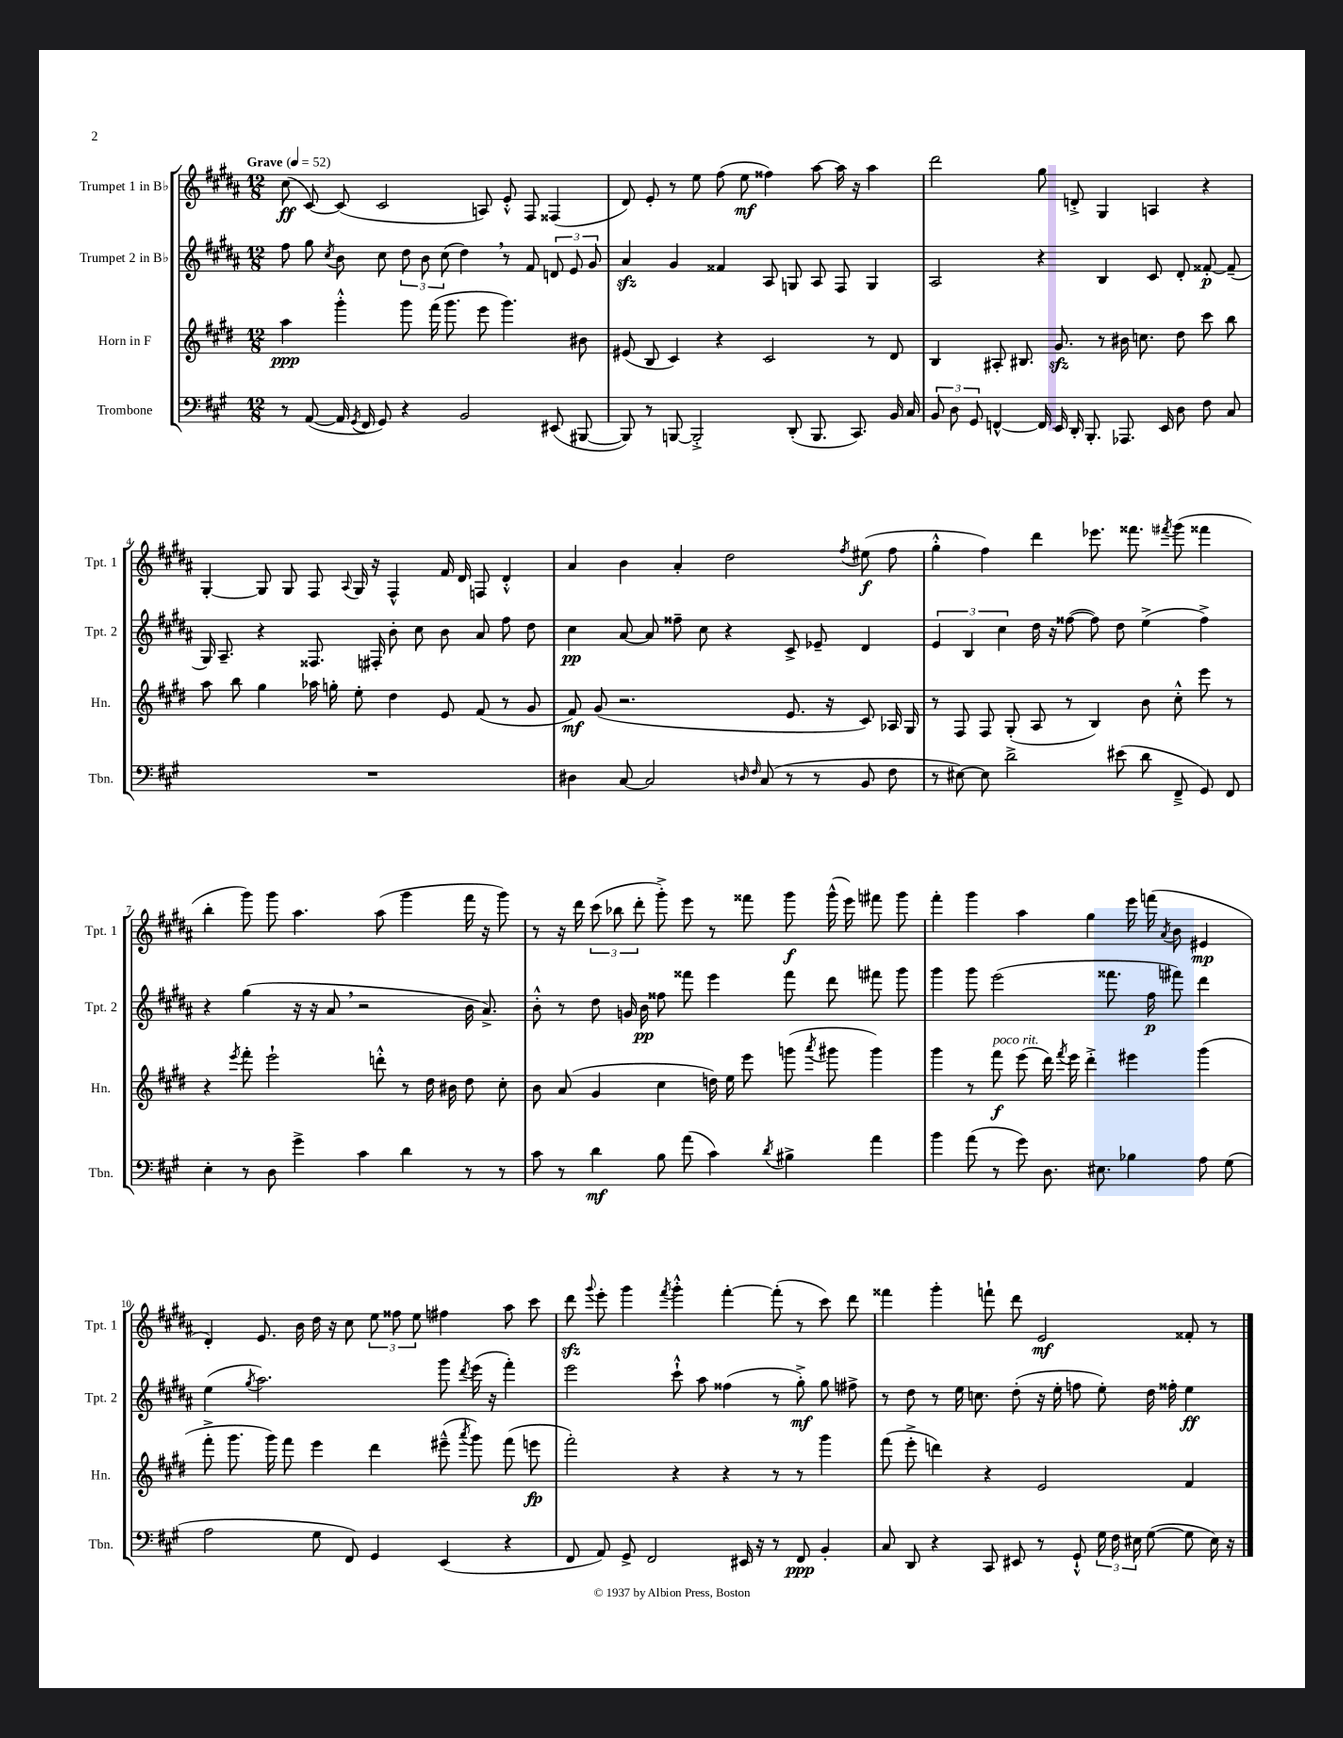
<<
\new StaffGroup <<
\new Staff = "s0" \with { instrumentName = "Trumpet 1 in Bb" shortInstrumentName = "Tpt. 1" } {
    \clef treble \key b \major \numericTimeSignature \time 12/8 \tempo "Grave" 4 = 52
    \autoBeamOff cis''8\ff( cis'8~) cis'8( cis'2 a8) e'8-.-^ fis8 fisis4( |
    dis'8) e'8-. r8 e''8 fis''8( e''8\mf fisis''4) ais''8~ ais''16 r16 ais''4 |
    dis'''2 gis''8 d'8-.-> gis4 a4 r4 |
    gis4~-. gis8 gis8 fis8 \appoggiatura { ais8 } gis16 r16 fis4-^ fis'16 dis'16 f8 dis'4-.-^ |
    ais'4 b'4 ais'4-. dis''2 \acciaccatura { fis''8 } eis''8\f( fis''8 |
    gis''4-.-^ fis''4) dis'''4 ees'''8. fisis'''8. \acciaccatura { fis'''8 } gis'''8( fisis'''4 |
    b''4-. gis'''8) gis'''8 ais''4. ais''8( gis'''4 fis'''16 r16 gis'''8) |
    r8 r16 dis'''16 \tuplet 3/2 { cis'''8( bes''8 dis'''8-. } gis'''8-.->) e'''8 r8 fisis'''8 gis'''8\f gis'''16-^( e'''16) fis'''8 gis'''8 |
    fis'''4-. gis'''4 ais''4 gis''4 e'''16 f'''16( \acciaccatura { ais'8 } b'8 eis'4\mp |
    dis'4-.) e'8. b'16 dis''16 r16 cis''8 \tuplet 3/2 { e''8 fisis''8 e''8 } fis''4 ais''8 cis'''8 |
    dis'''8\sfz \appoggiatura { gis'''8 } e'''8-. gis'''4 \acciaccatura { fis'''8 } gis'''4-.-^ fis'''4~-. fis'''8-.( r8 cis'''8) dis'''8 |
    fisis'''4 gis'''4-. f'''8-! dis'''8 e'2\mf fisis'8-. r8 \bar "|." |
}
\new Staff = "s1" \with { instrumentName = "Trumpet 2 in Bb" shortInstrumentName = "Tpt. 2" } {
    \clef treble \key b \major \numericTimeSignature \time 12/8
    \autoBeamOff fis''8 gis''8 \acciaccatura { cis''8 } b'8 cis''8 \tuplet 3/2 { dis''8 b'8 cis''8( } dis''4) \breathe r8 fis'8 \tuplet 3/2 { d'8 e'8 gis'8 } |
    ais'4\sfz gis'4 fisis'4 ais8 g8 ais8 fis8 g4 |
    ais2 r4 b4 cis'8 dis'8-. fisis'8~-.\p fisis'8--( |
    gis16) ais8.-- r4 fisis8. fis16-. b'8-. cis''8 b'8 ais'8 fis''8 dis''8 |
    cis''4\pp ais'8~ ais'8 fisis''8-- cis''8 r4 cis'8-> ees'8-- dis'4 |
    \tuplet 3/2 { e'4 b4 cis''4 } dis''16 r16 fisis''8~( fisis''8) dis''8 e''4->( fisis''4->) |
    r4 gis''4( r16 r16 ais'8 \breathe r2 b'16 ais'8.->) |
    b'8-.-^ r8 dis''8 g'16 b'16\pp fisis''8 fisis'''8 e'''4 fisis'''8 dis'''8 fis'''8 gis'''8 |
    gis'''4 gis'''8 e'''2( fisis'''8. fis''16\p fis'''8) dis'''4 |
    e''4( \acciaccatura { gis''8 } ais''2.) gis'''8 \acciaccatura { dis'''8 } e'''16( r16 fis'''4-.) |
    e'''2 cis'''8-!-^ ais''8 fisis''4( r8 gis''8-.->\mf) gis''8 fis''8-> |
    r8 dis''8 r8 e''16 c''8. dis''8-.( r16 e''16-. f''8 e''8-.) dis''16 fisis''16-. e''4\ff \bar "|." |
}
\new Staff = "s2" \with { instrumentName = "Horn in F" shortInstrumentName = "Hn." } {
    \clef treble \key e \major \numericTimeSignature \time 12/8
    \autoBeamOff a''4\ppp gis'''4-.-^ gis'''8 fis'''16( gis'''8. e'''8 gis'''4.) bis'8 |
    eis'8( b8 cis'4) r4 cis'2 r8 dis'8 |
    b4 ais8-. bis8. gis'8.\sfz r8 bis'16 c''8. dis''8 cis'''8 b''8 |
    a''8 b''8 gis''4 aes''16 g''16-. e''8-. dis''4 e'8 fis'8( r8 gis'8 |
    fis'8\mf) gis'8( r2. e'8. r16 cis'8) aes16 gis16 |
    r8 fis8 fis8 gis8-.( a8 r8 b4) b'8 cis''8-.-^ e'''8 r8 |
    r4 \acciaccatura { e'''8 } fis'''8-. e'''2-! d'''8-.-^ r8 dis''16 bis'16 dis''8 cis''8-. |
    b'8 a'8( gis'4 cis''4 d''16) e''16 e'''8 g'''8( \acciaccatura { a'''8 } gis'''8 gis'''4) |
    gis'''4 r8 fis'''8\f^\markup { \italic "poco rit." } e'''8( dis'''16) \acciaccatura { fis'''8 } e'''16 dis'''4-.-> eis'''4 gis'''4( |
    fis'''8-.-> gis'''8. gis'''16) fis'''8 e'''4 dis'''4 eis'''8---^( \acciaccatura { a'''8 } gis'''8) fis'''8( e'''8\fp |
    fis'''2-.) r4 r4 r8 r8 gis'''4 |
    fis'''8( e'''8-.-> d'''4) r4 e'2 fis'4 \bar "|." |
}
\new Staff = "s3" \with { instrumentName = "Trombone" shortInstrumentName = "Tbn." } {
    \clef bass \key a \major \numericTimeSignature \time 12/8
    \autoBeamOff r8 a,8~( a,16 \acciaccatura { gis,8 } fis,16 gis,8) r4 b,2 eis,8( bis,,8~ |
    bis,,8) r8 b,,8~ b,,2-.-> d,8-.( b,,8. cis,8.) b,16 cis16 |
    \tuplet 3/2 { b,8 d8 gis,8 } f,4~-^ f,16 e,16 d,16-. b,,8.-. aes,,8. e,16 d8 fis8 cis8 |
    R1. |
    dis4 cis8~ cis2 \grace { d16 fis16 } cis8( r8 r8 b,8 fis8 |
    r8 eis8~) eis8 d'2-> eis'8( d'8 fis,8---> gis,8) fis,8 |
    e4-. r8 d8 gis'4-> cis'4 d'4 r8 r8 |
    cis'8 r8 d'4\mf b8 a'8( cis'4) \acciaccatura { d'8 } bis4-> a'4 |
    b'4 a'8( r8 gis'8) d8. eis8. bes4 a8 gis8( |
    a2 gis8 fis,8) gis,4 e,4( r4 |
    fis,8 a,8) gis,8-> fis,2 eis,16 r16 r8 fis,8\ppp b,4-. |
    cis8 d,8 r4 cis,8 eis,8 r8 gis,8-!-^ \tuplet 3/2 { gis16 fis16 eis16 } gis8~( gis8 eis16) r16 \bar "|." |
}
>>
>>
